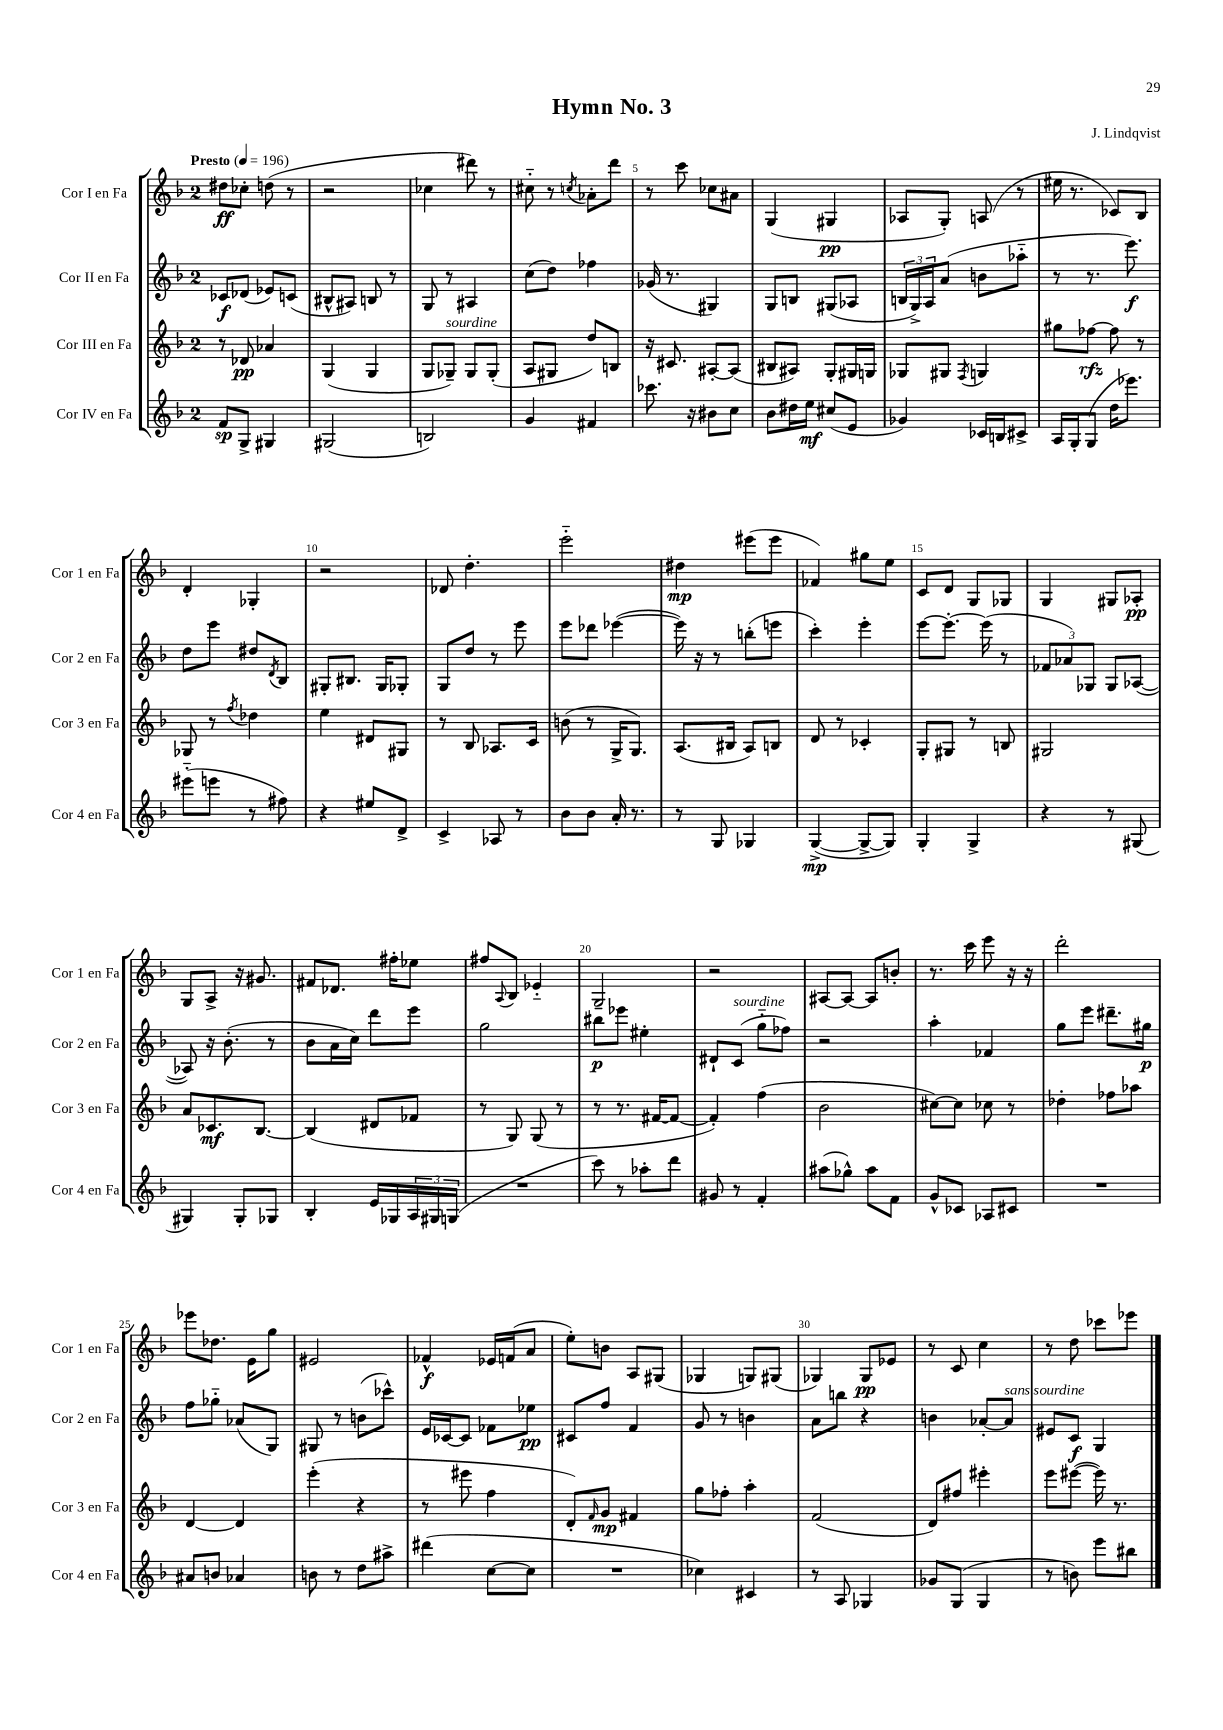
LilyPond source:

\header { title = "Hymn No. 3" composer = "J. Lindqvist" }
<<
\new StaffGroup <<
\new Staff = "s0" \with { instrumentName = "Cor I en Fa" shortInstrumentName = "Cor 1 en Fa" } {
    \clef treble \key f \major \once \override Staff.TimeSignature.style = #'single-digit \time 2/4 \tempo "Presto" 4 = 196
    dis''8\ff ces''8-. d''8( r8 |
    r2 |
    ces''4 dis'''8) r8 |
    cis''8-_ r8 \acciaccatura { c''8 } aes'8-. d'''8 |
    r8 c'''8 ces''8 ais'8 |
    g4( gis4\pp |
    aes8 g8-.) a8( r8 |
    eis''16 r8. ces'8) bes8 |
    d'4-. ges4-. |
    r2 |
    des'8 d''4.-. |
    e'''2-_ |
    dis''4\mp eis'''8( eis'''8 |
    fes'4) gis''8 e''8 |
    c'8 d'8 g8 ges8 |
    g4 gis8 aes8-.\pp |
    g8 a8-> r16 gis'8. |
    fis'8 des'8. fis''16-. ees''8 |
    fis''8 \appoggiatura { a8 } bes8 ees'4-_ |
    g2-- |
    r2 |
    ais8~ ais8~ ais8 b'8-. |
    r8. c'''16 e'''8 r16 r16 |
    d'''2-. |
    ees'''8 des''8. e'16 g''8 |
    eis'2 |
    fes'4-^\f ees'16 f'16( a'8 |
    e''8-.) b'8 a8 gis8( |
    ges4 g8) gis8( |
    ges4) ges8\pp ees'8 |
    r8 c'8 c''4 |
    r8 d''8 ces'''8 ees'''8 \bar "|." |
}
\new Staff = "s1" \with { instrumentName = "Cor II en Fa" shortInstrumentName = "Cor 2 en Fa" } {
    \clef treble \key f \major \once \override Staff.TimeSignature.style = #'single-digit \time 2/4
    ces'8\f des'8( ees'8) c'8( |
    bis8-^ ais8) b8 r8 |
    g8 r8 ais4 |
    c''8( d''8) fes''4 |
    ges'16( r8. gis4) |
    g8 b8 gis8( aes8 |
    \tuplet 3/2 { b16 g16->) a16 } a'8( b'8 aes''8-_ |
    r8 r8. e'''8.\f) |
    d''8 e'''8 dis''8 \acciaccatura { d'8 } bes8 |
    gis8-. bis8. gis16 ges8-. |
    g8 d''8 r8 e'''8 |
    e'''8 des'''8 ees'''4~( |
    ees'''16) r16 r8 b''8-.( e'''8 |
    c'''4-.) e'''4-. |
    e'''8~ e'''8.~-. e'''16( r8 |
    \tuplet 3/2 { fes'8 aes'8) ges8 } ges8 aes8~( |
    aes8) r16 bes'8.-.( r8 |
    bes'8 a'16 c''16) d'''8 e'''8 |
    g''2 |
    bis''8\p ees'''8 eis''4-. |
    dis'8-! c'8^\markup { \italic "sourdine" }( g''8-_ fes''8) |
    r2 |
    a''4-. fes'4 |
    g''8 e'''8 dis'''8.-- gis''16\p |
    f''8 ges''8-_ aes'8( g8) |
    gis8 r8 b'8( ces'''8-^) |
    e'16 ces'16~ ces'8 fes'8 ees''8\pp |
    cis'8 f''8 f'4 |
    g'8 r8 b'4 |
    a'8 b''8 r4 |
    b'4 aes'8~-. aes'8^\markup { \italic "sans sourdine" } |
    eis'8 c'8\f g4 \bar "|." |
}
\new Staff = "s2" \with { instrumentName = "Cor III en Fa" shortInstrumentName = "Cor 3 en Fa" } {
    \clef treble \key f \major \once \override Staff.TimeSignature.style = #'single-digit \time 2/4
    r8 des'8\pp aes'4 |
    g4( g4 |
    g8 ges8--^\markup { \italic "sourdine" }) ges8 ges8-.( |
    a8 gis8 d''8) b8 |
    r16 cis'8. ais8~-. ais8( |
    bis8 ais8) g8-. gis16 g16 |
    ges8 gis8 \acciaccatura { f8 } g4 |
    gis''8 fes''8~\rfz fes''8 r8 |
    ges8 r8 \acciaccatura { f''8 } des''4 |
    e''4 dis'8 gis8 |
    r8 bes8 aes8. c'16 |
    b'8( r8 g16-> g8.) |
    a8.( bis16 a8) b8 |
    d'8 r8 ces'4-. |
    g8-. gis8 r8 b8 |
    gis2 |
    a'8 ces'8.\mf bes8.~ |
    bes4( dis'8 fes'8 |
    r8 g8) g8( r8 |
    r8 r8. fis'16~ fis'8~ |
    fis'4-.) f''4( |
    bes'2 |
    cis''8~) cis''8 ces''8 r8 |
    des''4-. fes''8 aes''8 |
    d'4~ d'4 |
    e'''4-.( r4 |
    r8 eis'''8 f''4 |
    d'8-.) \grace { f'16 } g'8\mp fis'4 |
    g''8 fes''8-. a''4-. |
    f'2( |
    d'8) fis''8 eis'''4-. |
    e'''8 eis'''8~( eis'''16) r8. \bar "|." |
}
\new Staff = "s3" \with { instrumentName = "Cor IV en Fa" shortInstrumentName = "Cor 4 en Fa" } {
    \clef treble \key f \major \once \override Staff.TimeSignature.style = #'single-digit \time 2/4
    f'8\sp g8-> gis4 |
    gis2( |
    b2) |
    g'4 fis'4 |
    ces'''8. r16 bis'8 c''8 |
    bes'8 dis''16 e''16\mf cis''8( e'8 |
    ges'4) ces'16 b16 cis'8-> |
    a16 g16-. g8( d''16 ees'''8.) |
    eis'''8-_( e'''8 r8 fis''8) |
    r4 eis''8 d'8-> |
    c'4-> aes8 r8 |
    bes'8 bes'8 a'16-. r8. |
    r8 g8 ges4 |
    g4~->\mp( g8~-> g8) |
    g4-. g4-> |
    r4 r8 gis8( |
    gis4) gis8-. ges8 |
    bes4-. e'16 ges16 \tuplet 3/2 { a16 gis16 g16( } |
    R2 |
    c'''8) r8 aes''8-. d'''8 |
    gis'8 r8 f'4-. |
    ais''8( ges''8-^) ais''8 f'8 |
    g'8-^ ces'8 aes8 cis'8 |
    R2 |
    ais'8 b'8 aes'4 |
    b'8 r8 d''8 ais''8-> |
    dis'''4( c''8~ c''8 |
    R2 |
    ces''4) cis'4 |
    r8 a8 ges4 |
    ges'8 g8( g4 |
    r8 b'8) e'''8 bis''8 \bar "|." |
}
>>
>>
\layout { \context { \Score \override BarNumber.break-visibility = ##(#f #t #t) barNumberVisibility = #(every-nth-bar-number-visible 5) } }
